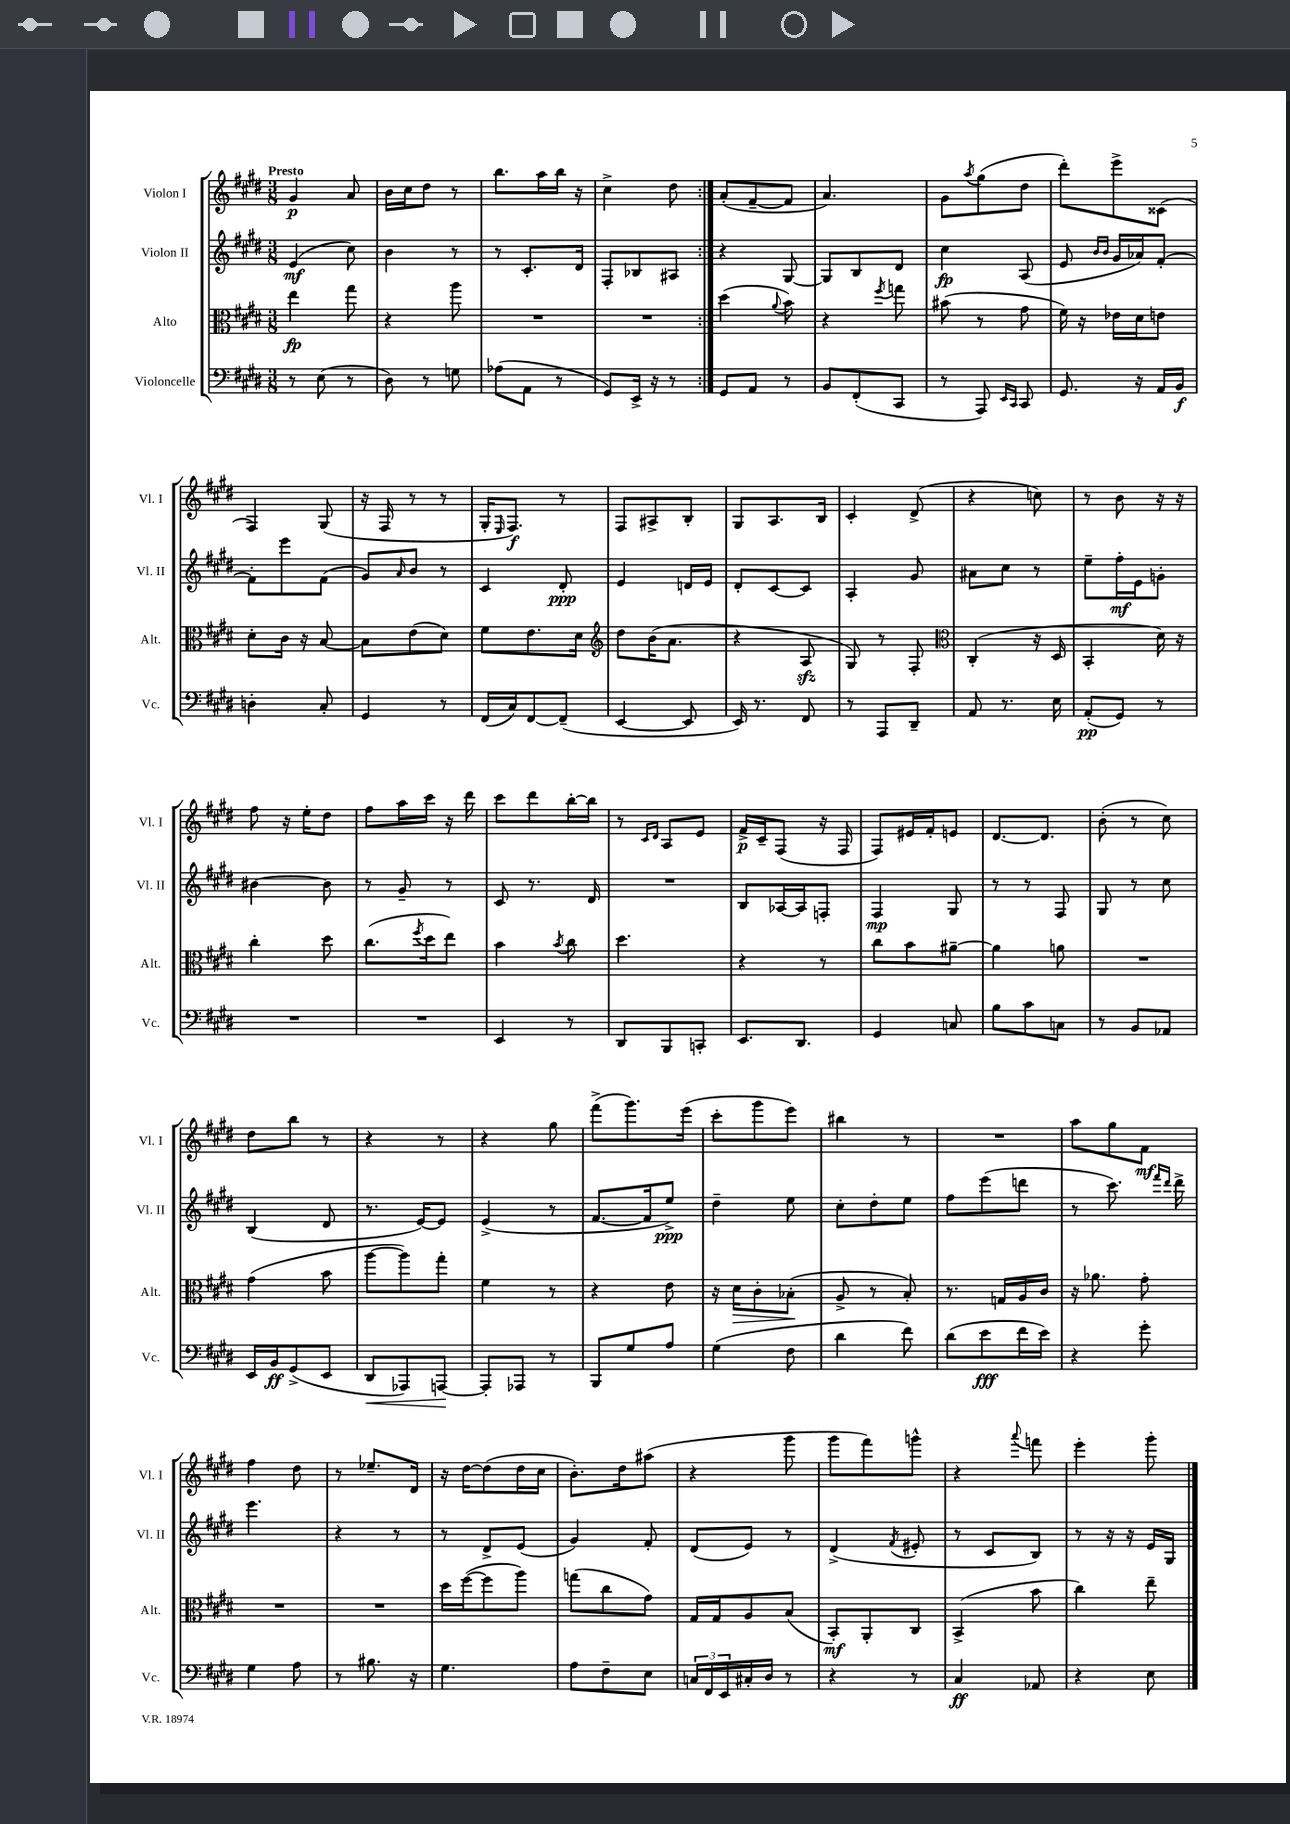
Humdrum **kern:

**kern	**dynam	**kern	**dynam	**kern	**dynam	**kern	**dynam
*part4	*part4	*part3	*part3	*part2	*part2	*part1	*part1
*staff4	*staff4	*staff3	*staff3	*staff2	*staff2	*staff1	*staff1
*I"Violoncelle	*	*I"Alto	*	*I"Violon II	*	*I"Violon I	*
*I'Vc.	*	*I'Alt.	*	*I'Vl. II	*	*I'Vl. I	*
*clefF4	*	*clefC3	*	*clefG2	*	*clefG2	*
*k[f#c#g#d#]	*	*k[f#c#g#d#]	*	*k[f#c#g#d#]	*	*k[f#c#g#d#]	*
*M3/8	*	*M3/8	*	*M3/8	*	*M3/8	*
=1	=1	=1	=1	=1	=1	=1	=1
!	!	!	!	!	!	!LO:TX:a:B:t=Presto	!
8r	.	4ee\	fp	(4e/	mf	4g#/	p
(8E\	.	.	.	.	.	.	.
8r	.	8gg#\	.	8cc#\)	.	8a/	.
=2	=2	=2	=2	=2	=2	=2	=2
8D#\)	.	4r	.	4b\	.	16b\LL	.
.	.	.	.	.	.	16cc#\J	.
8r	.	.	.	.	.	8dd#\J	.
8Gn\	.	8aa\	.	8r	.	8r	.
=3	=3	=3	=3	=3	=3	=3	=3
(8A-X\L	.	4.r	.	8r	.	8.bb\L	.
8AA\J	.	.	.	8.c#'/L	.	.	.
.	.	.	.	.	.	16aa\L	.
8r	.	.	.	.	.	16bb\JJ	.
.	.	.	.	16d#/Jk	.	16r	.
=4	=4	=4	=4	=4	=4	=4	=4
8GG#/L)	.	4.r	.	8F#'/L	.	4cc#^\	.
16EE^/Jk	.	.	.	8B-X/	.	.	.
16r	.	.	.	.	.	.	.
8r	.	.	.	8A#X/J	.	8dd#\	.
=5:|!	=5:|!	=5:|!	=5:|!	=5:|!	=5:|!	=5:|!	=5:|!
8GG#/L	.	(4dd#\	.	4r	.	(8a'/L	.
8AA/J	.	.	.	.	.	[8f#~/	.
.	.	8qqa/	.	.	.	.	.
8r	.	8b\)	.	[8G#/	.	8f#/J]	.
=6	=6	=6	=6	=6	=6	=6	=6
8BB/L	.	4r	.	8G#/L]	.	4.a/)	.
(8FF#'/	.	.	.	8B/	.	.	.
.	.	8qff#/	.	.	.	.	.
8CC#/J	.	8ggn\	.	8d#/J	.	.	.
=7	=7	=7	=7	=7	=7	=7	=7
8r	.	(8b#X\	.	4cc#\	fp	8g#\L	.
.	.	.	.	.	.	8qaa/	.
8AAA/)	.	8r	.	.	.	(8gg#\	.
16qqEE/LL	.	.	.	.	.	.	.
16qqCC#/JJ	.	.	.	.	.	.	.
8CC#/	.	8g#\	.	(8A/	.	8dd#\J	.
=8	=8	=8	=8	=8	=8	=8	=8
8.GG#/	.	16f#\)	.	8e/	.	8ddd#'\L)	.
.	.	16r	.	.	.	.	.
.	.	.	.	16qqb/LL	.	.	.
.	.	.	.	16qqb/JJ	.	.	.
.	.	16e-X\LL	.	16g#/LL	.	8eee^\	.
16r	.	16d#\J	.	16a-X/J)	.	.	.
16AA/LL	.	8en\J	.	[8f#'/J	.	(8c##X\J	.
16BB/JJ	f	.	.	.	.	.	.
!!LO:LB:g=z
=9	=9	=9	=9	=9	=9	=9	=9
4Dn'\	.	8d#'\L	.	8f#'\L]	.	4F#/)	.
.	.	16c#\Jk	.	8eee\	.	.	.
.	.	16r	.	.	.	.	.
8C#'/	.	[8B/	.	(8f#\J	.	(8G#/	.
=10	=10	=10	=10	=10	=10	=10	=10
4GG#/	.	8B\L]	.	8g#/L)	.	16r	.
.	.	.	.	.	.	16F#/	.
.	.	.	.	16qqa/	.	.	.
.	.	(8e\	.	8b/J	.	8r	.
8r	.	8d#\J)	.	8r	.	8r	.
=11	=11	=11	=11	=11	=11	=11	=11
(16FF#/LL	.	8f#\L	.	4c#/	.	16G#'/KL	.
.	.	.	.	.	.	16qqE/	.
16C#/J)	.	.	.	.	.	8.F#/J)	f
[8FF#/	.	8.e\	.	.	.	.	.
(8FF#~/J]	.	.	.	8d#'/	ppp	8r	.
.	.	16d#\Jk	.	.	.	.	.
=12	=12	=12	=12	=12	=12	=12	=12
*	*	*clefG2	*	*	*	*	*
[4EE/	.	8dd#\L	.	4e/	.	8F#/L	.
.	.	(16b\K	.	.	.	8A#X^/	.
.	.	8.a\J	.	.	.	.	.
8EE/]	.	.	.	16dn/LL	.	8B'/J	.
.	.	.	.	16e/JJ	.	.	.
=13	=13	=13	=13	=13	=13	=13	=13
16EE/)	.	4r	.	8d#'/L	.	8G#/L	.
8.r	.	.	.	.	.	.	.
.	.	.	.	[8c#/	.	8.A/	.
8FF#/	.	8Azz/	.	8c#/J]	.	.	.
.	.	.	.	.	.	16B/Jk	.
=14	=14	=14	=14	=14	=14	=14	=14
8r	.	8G#/)	.	4A'/	.	4c#'/	.
8AAA/L	.	8r	.	.	.	.	.
8DD#~/J	.	8F#'/	.	8g#/	.	(8d#^/	.
=15	=15	=15	=15	=15	=15	=15	=15
*	*	*clefC3	*	*	*	*	*
8AA/	.	(4C#'/	.	8a#X\L	.	4r	.
8.r	.	.	.	8cc#\J	.	.	.
.	.	16r	.	8r	.	8ccn\)	.
16E\	.	16D#/	.	.	.	.	.
=16	=16	=16	=16	=16	=16	=16	=16
(8AA'/L	pp	4BB'/	.	8ee~\L	.	8r	.
8GG#/J)	.	.	.	16ff#'\L	mf	8b\	.
.	.	.	.	16e\J	.	.	.
8r	.	16d#\)	.	8gn'\J	.	16r	.
.	.	16r	.	.	.	16r	.
!!LO:LB:g=z
=17	=17	=17	=17	=17	=17	=17	=17
4.r	.	4cc#'\	.	[4b#X\	.	8ff#\	.
.	.	.	.	.	.	16r	.
.	.	.	.	.	.	16ee'\KL	.
.	.	8dd#\	.	8b#\]	.	8dd#\J	.
=18	=18	=18	=18	=18	=18	=18	=18
4.r	.	(8.cc#\L	.	8r	.	8ff#\L	.
.	.	.	.	8g#~/	.	16aa\L	.
.	.	8qff#/	.	.	.	.	.
.	.	16dd#\k	.	.	.	16ccc#\JJ	.
.	.	8ee\J)	.	8r	.	16r	.
.	.	.	.	.	.	16ddd#\	.
=19	=19	=19	=19	=19	=19	=19	=19
4EE/	.	4b\	.	8c#/	.	8ccc#\L	.
.	.	.	.	8.r	.	8ddd#\	.
.	.	8qb/	.	.	.	.	.
8r	.	8cc#\	.	.	.	[16bb'\L	.
.	.	.	.	16d#/	.	16bb\JJ]	.
=20	=20	=20	=20	=20	=20	=20	=20
8DD#/L	.	4.dd#\	.	4.r	.	8r	.
.	.	.	.	.	.	16qqc#/LL	.
.	.	.	.	.	.	16qqd#/JJ	.
8BBB/	.	.	.	.	.	8A/L	.
8CCn'/J	.	.	.	.	.	8e/J	.
=21	=21	=21	=21	=21	=21	=21	=21
8.EE/L	.	4r	.	8B/L	.	16f#^/LL	p
.	.	.	.	.	.	16c#~/J	.
.	.	.	.	[16A-X/L	.	(8F#/J	.
8.DD#/J	.	.	.	16A-/J]	.	.	.
.	.	8r	.	8Fn'/J	.	16r	.
.	.	.	.	.	.	16F#/	.
=22	=22	=22	=22	=22	=22	=22	=22
4GG#/	.	8cc#\L	.	4F#/	mp	8F#/L)	.
.	.	8b\	.	.	.	16e#X/L	.
.	.	.	.	.	.	16f#'/J	.
8Cn/	.	[8a#X~\J	.	8G#/	.	8en/J	.
=23	=23	=23	=23	=23	=23	=23	=23
8B\L	.	4a#\]	.	8r	.	[8.d#/L	.
8c#\	.	.	.	8r	.	.	.
.	.	.	.	.	.	8.d#/J]	.
8Cn\J	.	8an\	.	8F#/	.	.	.
=24	=24	=24	=24	=24	=24	=24	=24
8r	.	4.r	.	8G#/	.	(8b'\	.
8BB/L	.	.	.	8r	.	8r	.
8AA-X/J	.	.	.	8cc#\	.	8cc#\)	.
!!LO:LB:g=z
=25	=25	=25	=25	=25	=25	=25	=25
16EE/LL	.	(4g#\	.	(4B/	.	8dd#\L	.
16BB/J	ff	.	.	.	.	.	.
(8GG#^/	.	.	.	.	.	8bb\J	.
8EE/J	.	8b\	.	8d#/	.	8r	.
=26	=26	=26	=26	=26	=26	=26	=26
!	!LO:HP:b	!	!	!	!	!	!
8DD#/L	<	[8aa\L	.	8.r	.	4r	.
8AAA-X/)	.	8aa\])	.	.	.	.	.
.	.	.	.	[16e/KL)	.	.	.
[8AAAn/J	.	8gg#'\J	.	8e/J]	.	8r	.
.	[	.	.	.	.	.	.
=27	=27	=27	=27	=27	=27	=27	=27
8AAA'/L]	.	4f#\	.	(4e^/	.	4r	.
8AAA-X/J	.	.	.	.	.	.	.
8r	.	8r	.	8r	.	8gg#\	.
=28	=28	=28	=28	=28	=28	=28	=28
8BBB/L	.	4r	.	[8.f#/L	.	(8fff#^\L	.
8G#/	.	.	.	.	.	8.ggg#\)	.
.	.	.	.	16f#/k]	.	.	.
8A/J	.	8e\	.	8ee^/J)	ppp	.	.
.	.	.	.	.	.	(16eee\Jk	.
=29	=29	=29	=29	=29	=29	=29	=29
(4G#\	.	16r	.	4dd#~\	.	8ccc#'\L	.
!	!	!	!LO:HP:b	!	!	!	!
.	.	16d#\KL	>	.	.	.	.
.	.	8c#'\	.	.	.	8ggg#\	.
8F#\	.	(8B-X'\J	.	8ee\	.	8eee\J)	.
.	.	.	]	.	.	.	.
=30	=30	=30	=30	=30	=30	=30	=30
4d#\	.	8A^/	.	8cc#'\L	.	4bb#X\	.
.	.	8r	.	8dd#'\	.	.	.
8f#\)	.	8B'/)	.	8ee\J	.	8r	.
=31	=31	=31	=31	=31	=31	=31	=31
(8d#\L	.	8.r	.	8ff#\L	.	4.r	.
8e\	fff	.	.	(8eee\	.	.	.
.	.	16Gn/LL	.	.	.	.	.
16f#\L	.	16A/	.	8dddn\J	.	.	.
16e\JJ)	.	16c#/JJ	.	.	.	.	.
=32	=32	=32	=32	=32	=32	=32	=32
4r	.	16r	.	8r	.	8aa\L	.
.	.	8.a-X\	.	.	.	.	.
.	.	.	.	8.ccc#\)	.	8gg#\	.
8g#'\	.	8g#'\	.	.	.	8f#\J	mf
.	.	.	.	16qqfff#/LL	.	.	.
.	.	.	.	16qqddd#/JJ	.	.	.
.	.	.	.	16ddd#^\	.	.	.
!!LO:LB:g=z
=33	=33	=33	=33	=33	=33	=33	=33
4G#\	.	4.r	.	4.eee\	.	4ff#\	.
8A\	.	.	.	.	.	8dd#\	.
=34	=34	=34	=34	=34	=34	=34	=34
8r	.	4.r	.	4r	.	8r	.
8.B#X\	.	.	.	.	.	8.ee-X~/L	.
.	.	.	.	8r	.	.	.
16r	.	.	.	.	.	16d#/Jk	.
=35	=35	=35	=35	=35	=35	=35	=35
4.G#\	.	16dd#\LL	.	8r	.	16r	.
.	.	([16ff#\J	.	.	.	[16dd#\KL	.
.	.	8ff#\]	.	8d#^/L	.	(8dd#\]	.
.	.	8aa\J)	.	(8e/J	.	16dd#\L	.
.	.	.	.	.	.	16cc#\JJ	.
=36	=36	=36	=36	=36	=36	=36	=36
8A\L	.	(8ggn\L	.	4g#/)	.	8.b'\L)	.
8F#~\	.	8cc#\	.	.	.	.	.
.	.	.	.	.	.	16dd#\k	.
8E\J	.	8g#\J)	.	8f#'/	.	(8aa#X\J	.
=37	=37	=37	=37	=37	=37	=37	=37
24Cn/LL	.	16G#/LL	.	(8d#/L	.	4r	.
24FF#/	.	.	.	.	.	.	.
.	.	16G#/J	.	.	.	.	.
24EE/	.	.	.	.	.	.	.
16C#X'/	.	8A/	.	8e/J)	.	.	.
16D#/JJ	.	.	.	.	.	.	.
8r	.	(8B/J	.	8r	.	8ggg#\	.
=38	=38	=38	=38	=38	=38	=38	=38
4r	.	8BB'/L)	mf	(4d#^/	.	8ggg#\L	.
.	.	8AA'/	.	.	.	8fff#\)	.
.	.	.	.	8qf#/	.	.	.
8r	.	8C#/J	.	8e#X'/	.	8gggn^^\J	.
=39	=39	=39	=39	=39	=39	=39	=39
4C#/	ff	(4BB^/	.	8r	.	4r	.
.	.	.	.	8c#/L	.	.	.
.	.	.	.	.	.	8qqaaa/	.
8AA-X/	.	8b\	.	8B/J)	.	8fffn\	.
=40	=40	=40	=40	=40	=40	=40	=40
4r	.	4cc#\)	.	8r	.	4eee'\	.
.	.	.	.	16r	.	.	.
.	.	.	.	16r	.	.	.
8E\	.	8ee~\	.	16e/LL	.	8ggg#'\	.
.	.	.	.	16G#/JJ	.	.	.
==	==	==	==	==	==	==	==
*-	*-	*-	*-	*-	*-	*-	*-
